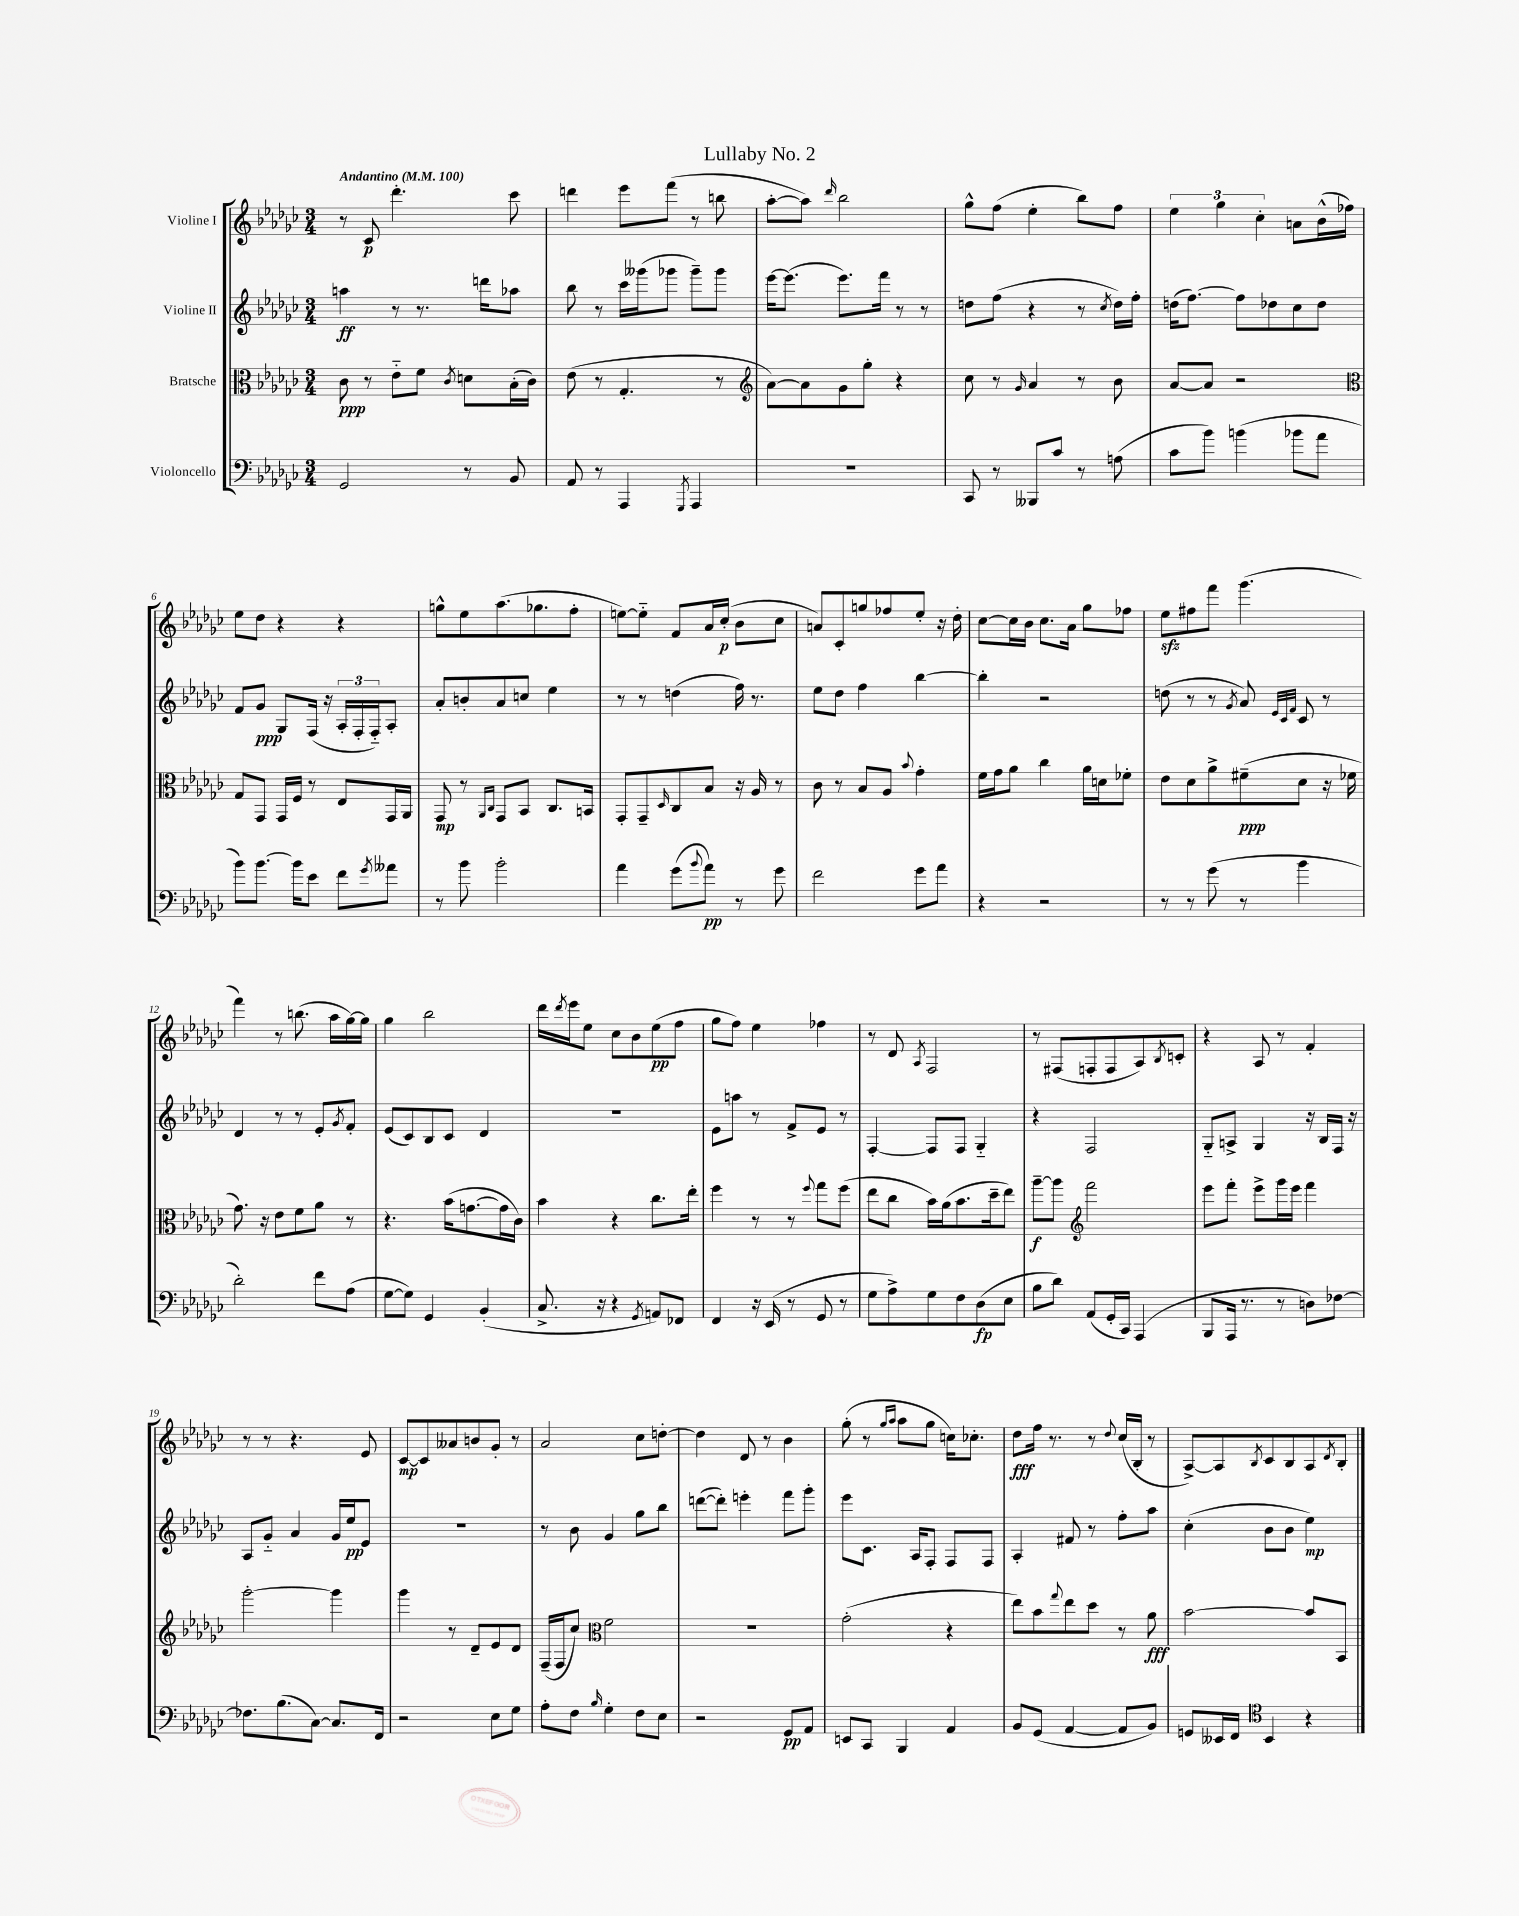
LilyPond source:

\header { title = "Lullaby No. 2" }
<<
\new StaffGroup <<
\new Staff = "s0" \with { instrumentName = "Violine I" } {
    \clef treble \key ges \major \numericTimeSignature \time 3/4 \tempo "Andantino" 4 = 100
    r8 ces'8\p des'''4.-. ces'''8 |
    d'''4 ees'''8 f'''8( r8 b''8 |
    aes''8~-. aes''8) \grace { des'''16 } bes''2 |
    ges''8-^ f''8( ees''4-. bes''8) f''8 |
    \tuplet 3/2 { ees''4 ges''4 ces''4-. } a'8 bes'16-^( fes''16) |
    ees''8 des''8 r4 r4 |
    g''8-^ ees''8 aes''8.( ges''8. f''8-. |
    e''8~) e''8-_ f'8 aes'16 ces''16-.\p( bes'8 ces''8 |
    a'8) ces'8-. g''8 fes''8 ees''8-. r16 des''16-. |
    ces''8~ ces''16 bes'16 ces''8. aes'16 ges''8 fes''8 |
    ees''8\sfz fis''8 f'''8 ges'''4.( |
    f'''4) r8 b''8.( aes''16 ges''16~) ges''16 |
    ges''4 bes''2 |
    des'''16 \acciaccatura { des'''8 } ees'''16 ees''8 ces''8 bes'8 ees''8\pp( f''8 |
    ges''8 f''8) ees''4 fes''4 |
    r8 des'8 \acciaccatura { aes8 } f2 |
    r8 fis8( f8-. f8 aes8) \acciaccatura { bes8 } c'8-. |
    r4 aes8 r8 f'4-. |
    r8 r8 r4. ees'8 |
    ces'8~\mp ces'8 aeses'8 b'8 ges'8-. r8 |
    aes'2 ces''8 d''8~-. |
    d''4 des'8 r8 bes'4 |
    ges''8-.( r8 \grace { ges''16 aes''16 } aes''8 ges''8 c''16) ces''8.-. |
    des''8\fff f''16 r8. r8 \appoggiatura { des''8 } ces''16( bes16-. r8 |
    aes8~->) aes8 \acciaccatura { bes8 } ces'8 bes8 aes8 \acciaccatura { des'8 } bes8-. \bar "|." |
}
\new Staff = "s1" \with { instrumentName = "Violine II" } {
    \clef treble \key ges \major \numericTimeSignature \time 3/4
    a''4\ff r8 r8. d'''16 aes''8 |
    bes''8 r8 ces'''16 geses'''16( ges'''8 ges'''8--) ges'''8 |
    ees'''16~ ees'''8.( ees'''8.) f'''16 r8 r8 |
    d''8 f''8( r4 r8 \acciaccatura { ces''8 } d''16) f''16-. |
    d''16( f''8.~) f''8 des''8 ces''8 des''8 |
    f'8 ges'8\ppp ges8 f16( r16 \tuplet 3/2 { aes16-. f16-. f16-_) } aes8-. |
    aes'8-. b'8-. aes'8 c''8 ees''4 |
    r8 r8 d''4( f''16) r8. |
    ees''8 des''8 f''4 bes''4~ |
    bes''4-. r2 |
    d''8( r8 r8 \acciaccatura { ges'8 } aes'8) \grace { ees'32 ces'32 f'32 } ces'8 r8 |
    des'4 r8 r8 ees'8-. \acciaccatura { ges'8 } f'8-. |
    ees'8( ces'8) bes8 ces'8 des'4 |
    R2. |
    ees'8 a''8 r8 f'8-> ees'8 r8 |
    f4~-. f8 f8 ges4-_ |
    r4 f2 |
    ges8-_ a8-> ges4 r16 bes16 f16 r16 |
    aes8 ges'8-_ aes'4 ges'16 ees''16\pp ees'8 |
    R2. |
    r8 bes'8 ges'4 ges''8 bes''8 |
    d'''8~( d'''8-.) e'''4-. f'''8 ges'''8-. |
    ees'''8 ces'8. aes16 f8-. f8 f8 |
    aes4-. fis'8 r8 f''8-. aes''8 |
    ces''4-.( bes'8 bes'8 ees''4\mp) \bar "|." |
}
\new Staff = "s2" \with { instrumentName = "Bratsche" } {
    \clef alto \key ges \major \numericTimeSignature \time 3/4
    ces'8\ppp r8 ees'8-_ f'8 \acciaccatura { ces'8 } d'8 bes16-.( ces'16) |
    ees'8( r8 ges4.-. r8 |
    \clef treble aes'8~) aes'8 ges'8 ges''8-. r4 |
    ces''8 r8 \grace { ges'16 } aes'4 r8 bes'8 |
    aes'8~ aes'8 r2 |
    \clef alto ges8 ges,8 ges,16 f16 r8 ees8 ges,16 aes,16 |
    ges,8\mp r8 \grace { aes,16 ces16 } ges,8 bes,8 ces8. b,16 |
    ges,8-. ges,8-- \grace { des16 } ces8 bes8 r16 aes16 r8 |
    ces'8 r8 bes8 aes8 \appoggiatura { bes'8 } ges'4-. |
    f'16 ges'16 aes'8 ces''4 aes'16 d'16 fes'8-. |
    ees'8 des'8 aes'8-> fis'8--\ppp( des'8 r16 fes'16 |
    ges'8.) r16 ees'8 f'8 aes'8 r8 |
    r4. bes'16( g'8.~ g'16 ces'16) |
    bes'4 r4 ces''8. ees''16-. |
    f''4 r8 r8 \appoggiatura { f''8 } ges''8 f''8( |
    ees''8 ces''8 bes'16) aes'16( bes'8. des''16-- ees''8) |
    aes''8~--\f aes''8 \clef treble f'''2 |
    ees'''8 f'''8-. ees'''8-> ges'''16 ees'''16 f'''4 |
    ges'''2~-. ges'''4 |
    ges'''4 r8 des'8-- ees'8 des'8 |
    f16--( f16 ces''8) \clef alto f'2 |
    R2. |
    ges'2-.( r4 |
    ees''8) bes'8 \appoggiatura { ges''8 } ees''8 des''8 r8 aes'8\fff |
    bes'2~ bes'8 bes,8 \bar "|." |
}
\new Staff = "s3" \with { instrumentName = "Violoncello" } {
    \clef bass \key ges \major \numericTimeSignature \time 3/4
    ges,2 r8 bes,8 |
    aes,8 r8 aes,,4 \acciaccatura { ges,,8 } aes,,4 |
    R2. |
    ces,8 r8 beses,,8 ces'8 r8 a8( |
    ces'8 bes'8) b'4( bes'8 aes'8 |
    bes'8) bes'8.~ bes'16 ees'8 f'8 \acciaccatura { ges'8 } aeses'8 |
    r8 bes'8 bes'2-. |
    aes'4 ges'8( \appoggiatura { bes'8 } aes'8\pp) r8 ges'8 |
    f'2 ges'8 aes'8 |
    r4 r2 |
    r8 r8 ges'8( r8 bes'4 |
    des'2-.) f'8 aes8( |
    ges8~ ges8) ges,4 bes,4-.( |
    ces8.-> r16 r4 \acciaccatura { ges,8 } a,8) fes,8 |
    f,4 r16 ees,16( r8 ges,8 r8 |
    ges8 aes8->) ges8 f8 des8\fp( ees8 |
    bes8 des'8) aes,8( ges,16-. ces,16) aes,,4( |
    bes,,8 aes,,16 r8. r8 d8) fes8~ |
    fes8. bes8.( ces8~) ces8. f,16 |
    r2 ees8 ges8 |
    aes8-. f8 \grace { bes16 } ges4-. f8 ees8 |
    r2 ges,8\pp aes,8 |
    e,8 ces,8 bes,,4 aes,4 |
    bes,8 ges,8( aes,4~ aes,8 bes,8) |
    g,8 eeses,16 f,16 \clef tenor bes,4 r4 \bar "|." |
}
>>
>>
